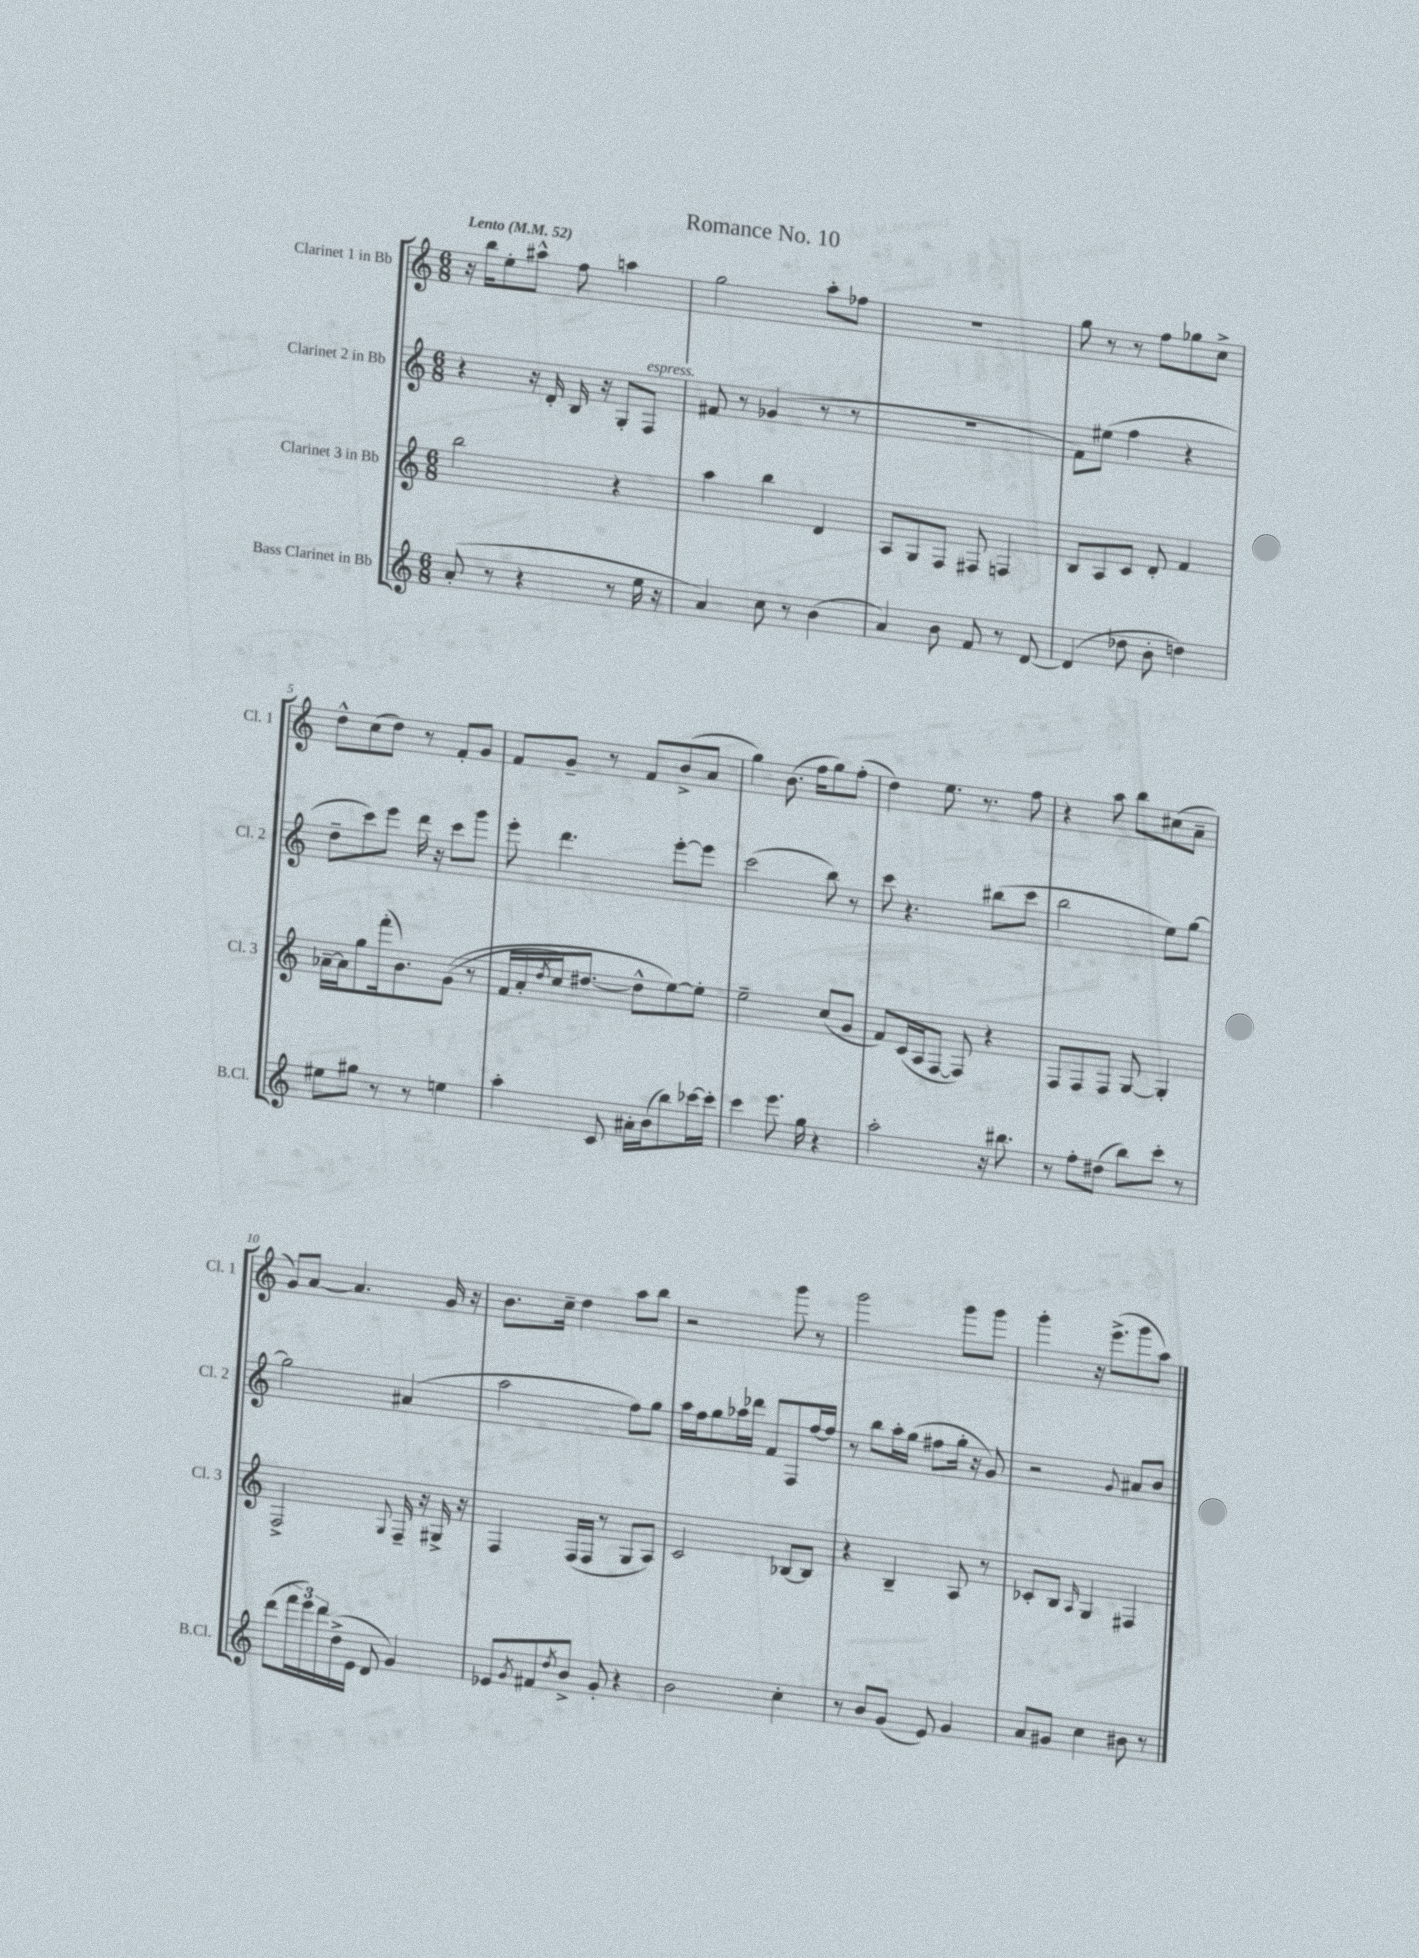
\header { title = "Romance No. 10" }
<<
\new StaffGroup <<
\new Staff = "s0" \with { instrumentName = "Clarinet 1 in Bb" shortInstrumentName = "Cl. 1" } {
    \clef treble \key c \major \numericTimeSignature \time 6/8 \tempo "Lento" 4 = 52
    r16 b''16 e''8-. ais''8-^ f''8 a''4 |
    g''2 a''8-. fes''8 |
    R2. |
    g''8 r8 r8 f''8 ges''8 c''8-> |
    d''8-^ c''8( d''8) r8 f'8-. g'8 |
    f'8 g'8-- r8 f'8 b'8->( a'8 |
    g''4) b'8.( f''16 g''8) f''8-.( |
    d''4) e''8. r8. f''8 |
    r4 a''8 b''8 cis''8( a'8-- |
    g'8) a'8~ a'4. g'16 r16 |
    b'8. c''16-- d''4 a''8 b''8 |
    r2 g'''8 r8 |
    g'''2 g'''8 g'''8 |
    g'''4-. r16 e'''8.->( g'''8 a''8) \bar "|." |
}
\new Staff = "s1" \with { instrumentName = "Clarinet 2 in Bb" shortInstrumentName = "Cl. 2" } {
    \clef treble \key c \major \numericTimeSignature \time 6/8
    r4 r16 d'16-. b16 r16 g8-. f8^\markup { \italic "espress." } |
    fis'8 r8 ges'4( r8 r8 |
    R2. |
    f'8) eis''8( f''4 r4 |
    d''8-- c'''8) e'''8 d'''16 r16 c'''8 g'''8 |
    e'''8-. d'''4. e'''8~-. e'''8 |
    c'''2( b''8) r8 |
    c'''8 r4. bis''8( c'''8 |
    b''2 e''8) g''8~ |
    g''2 ais'4( |
    a''2 f''8) g''8 |
    a''16 f''16 g''8 aes''16 des'''16 f'8 f8 f''16~ f''16 |
    r8 b''8 a''16-. g''16( fis''8 g''16-. r16 g'8) |
    r2 \appoggiatura { g'8 } ais'8 b'8 \bar "|." |
}
\new Staff = "s2" \with { instrumentName = "Clarinet 3 in Bb" shortInstrumentName = "Cl. 3" } {
    \clef treble \key c \major \numericTimeSignature \time 6/8
    b''2 r4 |
    a''4 b''4 d'4 |
    a8 g8 f8 fis8 f4 |
    b8 a8 c'8 d'8-. f'4 |
    aes'16~-- aes'16 g''8 f'''16-.( b'8.) g'8(\( r8 |
    f'16 a'16-. \acciaccatura { d''8 } c''16) dis''8.~ dis''8-^ e''8~\) e''8-. |
    e''2-- c''8( g'8 |
    f'8) c'16( a16 f8~ f8) r4 |
    f8 f8 f8 g8~ g4-. |
    f2-> \appoggiatura { g8 } f16-- r16 gis16-> r16 |
    f4 f16( f16 r8 g8 a8) |
    c'2 bes8~ bes8 |
    r4 b4-- a8 r8 |
    ces'8-. b8 \grace { a16 } g4 fis4 \bar "|." |
}
\new Staff = "s3" \with { instrumentName = "Bass Clarinet in Bb" shortInstrumentName = "B.Cl." } {
    \clef treble \key c \major \numericTimeSignature \time 6/8
    a'8-.( r8 r4 r8 e''16 r16 |
    a'4) c''8 r8 b'4( |
    a'4) b'8 f'8 r8 d'8~ |
    d'4( des''8 b'8-. d''4) |
    eis''8 gis''8 r8 r8 e''4 |
    a''4-. c'8 ais'16-. b'16( b''8) ces'''16~ ces'''16-. |
    c'''4 e'''8. g''16 r4 |
    a''2-. r16 bis''8. |
    r8 f''8-. dis''8( b''8) c'''8-. r8 |
    d'''8( \tuplet 3/2 { f'''16 e'''16) d'''16 } d''16->( e'16 d'8 g'4) |
    ees'8 \acciaccatura { g'8 } fis'8 \acciaccatura { d''8 } b'8-> g'8-. r4 |
    b'2 c''4-. |
    r8 b'8 g'8( e'8) g'4 |
    a'8 gis'8 c''4 bis'8 r8 \bar "|." |
}
>>
>>
